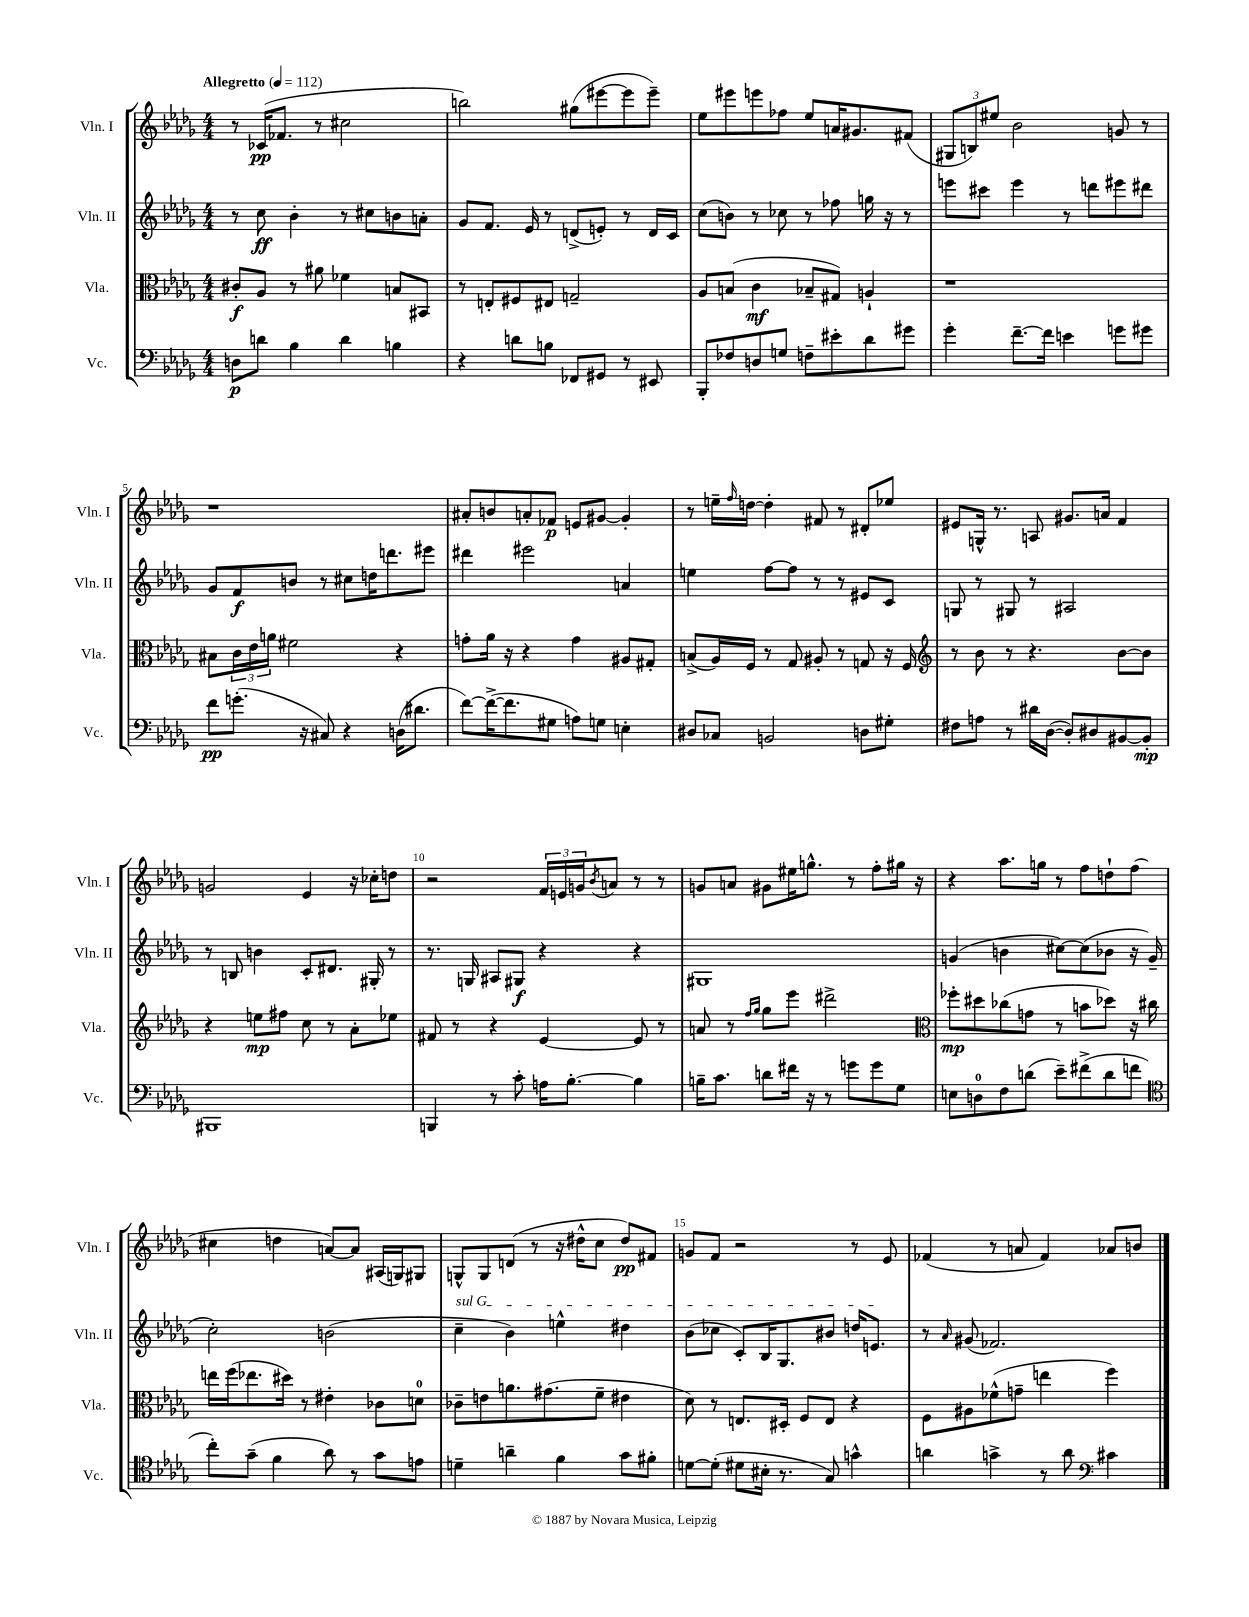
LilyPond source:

<<
\new StaffGroup <<
\new Staff = "s0" \with { instrumentName = "Vln. I" shortInstrumentName = "Vln. I" } {
    \clef treble \key des \major \numericTimeSignature \time 4/4 \tempo "Allegretto" 4 = 112
    r8 ces'16\pp( fes'8. r8 cis''2 |
    b''2) gis''8( eis'''8~ eis'''8 eis'''8--) |
    ees''8 eis'''8 e'''8 fes''8 ees''8 a'16 gis'8. fis'8( |
    \tuplet 3/2 { gis8 b8) eis''8 } bes'2 g'8 r8 |
    r1 |
    ais'8-. b'8 a'8-. fes'8\p e'8 gis'8~ gis'4-. |
    r8 e''16-- \grace { f''16 } d''16~ d''4-. fis'8 r8 dis'8-. ees''8 |
    eis'8 g16-^ r8. a8 gis'8. a'16 f'4 |
    g'2 ees'4 r16 ces''16-. d''8 |
    r2 \tuplet 3/2 { f'16 e'16 g'16 } \acciaccatura { bes'8 } a'8 r8 r8 |
    g'8 a'8 gis'8 eis''16 g''8.-^ r8 f''8-. gis''16 r16 |
    r4 aes''8. g''16 r8 f''8 d''8-! f''8( |
    cis''4 d''4 a'8~) a'8 ais16( g16) gis8 |
    g8-^ g8 d'8( r8 r16 dis''16-^ c''8 dis''8\pp) fis'8 |
    g'8 f'8 r2 r8 ees'8 |
    fes'4( r8 a'8 fes'4) aes'8 b'8 \bar "|." |
}
\new Staff = "s1" \with { instrumentName = "Vln. II" shortInstrumentName = "Vln. II" } {
    \clef treble \key des \major \numericTimeSignature \time 4/4
    r8 c''8\ff bes'4-. r8 cis''8 b'8 a'8-. |
    ges'8 f'8. ees'16 r8 d'8->( e'8-.) r8 d'16 c'16 |
    c''8( b'8) r8 ces''8 r8 fes''8 g''16 r16 r8 |
    e'''8 cis'''8 e'''4 r8 d'''8 eis'''8 dis'''8 |
    ges'8 f'8\f b'8 r8 cis''8 d''16 d'''8. eis'''8 |
    dis'''4 eis'''2 a'4 |
    e''4 f''8~ f''8 r8 r8 eis'8 c'8 |
    g8 r8 gis8 r8 ais2 |
    r8 b8 b'4 c'8-. dis'8. gis16-. r8 |
    r8. g16 ais8 gis8\f r4 r4 |
    gis1 |
    g'4( b'4 cis''8~) cis''8( bes'8 r16 g'16-- |
    c''2-.) b'2( |
    \once \override TextSpanner.bound-details.left.text = \markup { \italic "sul G" } c''4--\startTextSpan bes'4) e''4-^ dis''4 |
    bes'8( ces''8 c'8-.) bes16 ges8. bis'8 d''16 e'8.\stopTextSpan |
    r8 \grace { aes'16 } gis'8( fes'2.) \bar "|." |
}
\new Staff = "s2" \with { instrumentName = "Vla." shortInstrumentName = "Vla." } {
    \clef alto \key des \major \numericTimeSignature \time 4/4
    cis'8-.\f aes8 r8 ais'8 fes'4 b8 bis,8 |
    r8 e8-. fis8 eis8 g2-- |
    aes8 b8( c'4\mf bes8-- gis8) a4-! |
    r1 |
    bis8 \tuplet 3/2 { c'16 ees'16 a'16 } fis'2 r4 |
    g'8-. aes'16 r16 r4 g'4 ais8 gis8-. |
    b8->( aes16) f16 r8 ges8 ais8-. r8 g8 r16 f16 |
    \clef treble r8 bes'8 r8 r4. bes'8~ bes'8 |
    r4 e''8\mp fis''8 c''8 r8 aes'8-. ees''8 |
    fis'8 r8 r4 ees'4~ ees'8 r8 |
    a'8 r8 \grace { f''16 ges''16 } ges''8 ees'''8 dis'''2-> |
    \clef alto fes''8-.\mp dis''8 ces''8( g'8 r8 b'8 des''8) r16 cis''16 |
    e''16 f''16( ees''8. dis''16) r8 eis'4-. ces'8 d'8-0 |
    ces'8-- e'8 a'8. gis'8.( f'8-- eis'4 |
    des'8) r8 e8. dis16-. f8 e8 r4 |
    f8 ais8 fes'8-^( g'8-- e''4 f''4) \bar "|." |
}
\new Staff = "s3" \with { instrumentName = "Vc." shortInstrumentName = "Vc." } {
    \clef bass \key des \major \numericTimeSignature \time 4/4
    d8\p d'8 bes4 d'4 b4 |
    r4 d'8 b8 fes,8 gis,8 r8 eis,8 |
    bes,,8-. fes8 d8 g8 f8-- eis'8-. des'8 gis'8 |
    ges'4-. f'8.~-- f'16 e'4 g'8 gis'8 |
    f'8\pp g'8.-.( r16 cis8) r4 d16( dis'8. |
    f'8~) f'16~->( f'8. gis8 a8) g8 e4-. |
    dis8 ces8 b,2 d8 gis8-. |
    fis8 a8 r8 dis'16 des16~( des8-.) dis8 bis,8~ bis,8-.\mp |
    bis,,1 |
    b,,4 r8 c'8-. a16 bes8.~-. bes4 |
    b16-- c'8. d'8 fis'16 r16 r8 g'8 g'8 ges8 |
    e8 d8-0 f8 d'8( ees'8--) fis'8->( d'8 f'8 |
    \clef tenor c''8-.) ges'8--( f'4 aes'8) r8 ges'8 e'8 |
    d'4-- a'4-- f'4 ges'8 fis'8-. |
    d'8~ d'8-.( dis'8 bis16-. r8. ges8) g'4-^ |
    a'4 g'4-> r8 a'8 \clef bass cis'4 \bar "|." |
}
>>
>>
\layout { \context { \Score \override BarNumber.break-visibility = ##(#f #t #t) barNumberVisibility = #(every-nth-bar-number-visible 5) } }
